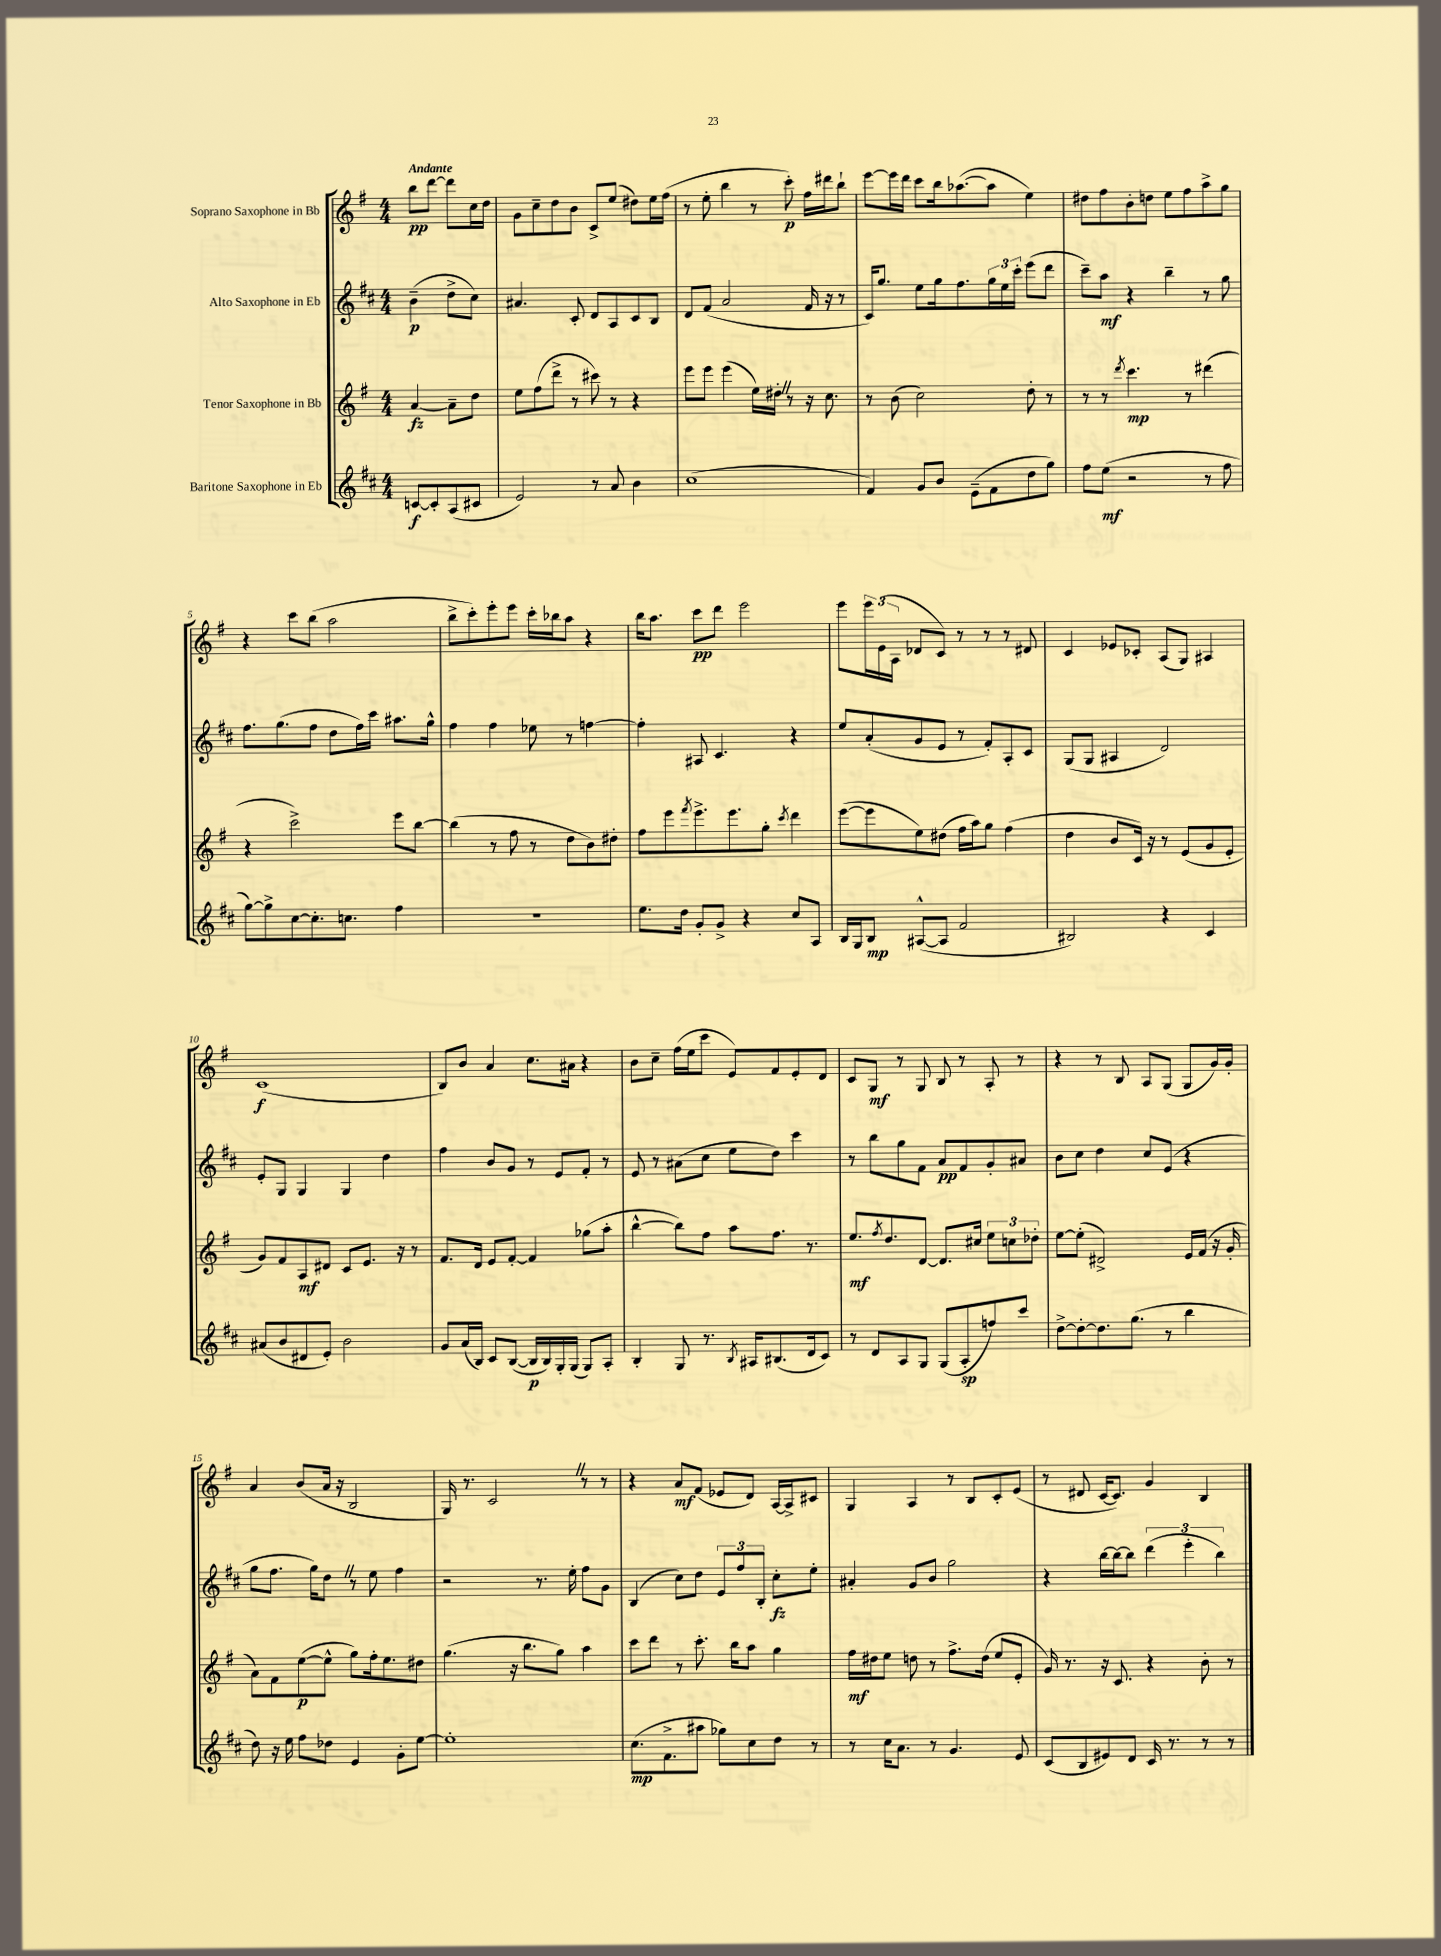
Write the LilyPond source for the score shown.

<<
\new StaffGroup <<
\new Staff = "s0" \with { instrumentName = "Soprano Saxophone in Bb" } {
    \clef treble \key g \major \numericTimeSignature \time 4/4 \partial 2 \tempo "Andante"
    b''8\pp d'''8~ d'''8 c''16 d''16 |
    g'8 c''8-- d''8 b'8 c'8-> e''8( dis''8) e''16 fis''16( |
    r8 e''8-. b''4 r8 c'''8-.\p) fis''16 dis'''16 b''8-! |
    e'''8~ e'''16 d'''16 c'''8 b''16 aes''8.~( aes''8 e''4) |
    dis''8 fis''8 b'8-. d''8 e''8 fis''8 a''8-> g''8 |
    r4 c'''8 b''8( a''2 |
    b''8-> c'''8-.) e'''8-. e'''8 c'''16-. bes''16 a''8 r4 |
    b''16 a''8. c'''8\pp d'''8 e'''2 |
    e'''8 \tuplet 3/2 { e'''16 e'16( a16 } des'8 c'8) r8 r8 r8 dis'8 |
    c'4 ees'8 ces'8-. a8( g8) ais4 |
    c'1\f( |
    b8) b'8 a'4 c''8. ais'16 r4 |
    b'8 c''8-- fis''16( e''16 c'''8 e'8) fis'8 e'8-. d'8 |
    c'8 g8\mf r8 g8 b8 r8 a8-. r8 |
    r4 r8 b8 a8 g8( g8 g'16) g'16-. |
    a'4 b'8( a'16 r16 b2 |
    g16) r8. c'2 \once \override BreathingSign.text = \markup { \musicglyph "scripts.caesura.straight" } \breathe r8 r8 |
    r4 a'8\mf fis'8( ees'8 d'8) a16~ a16-> cis'8 |
    g4 a4 r8 b8 c'8-. e'8( |
    r8 dis'8 c'16~ c'8.) g'4 b4 \bar "|." |
}
\new Staff = "s1" \with { instrumentName = "Alto Saxophone in Eb" } {
    \clef treble \key d \major \numericTimeSignature \time 4/4 \partial 2
    b'4--\p( d''8-> cis''8) |
    ais'4. cis'8-. d'8 a8 cis'8 b8 |
    d'8 fis'8( a'2 fis'16 r16 r8 |
    cis'16) g''8. e''8 g''16 fis''8. \tuplet 3/2 { g''16 e''16 cis'''16-. } e'''8( d'''8 |
    cis'''8--) a''8\mf r4 b''4-- r8 g''8 |
    fis''8. g''8.( fis''8 d''8 fis''16) cis'''16 ais''8. g''16-^ |
    fis''4 fis''4 ees''8 r8 f''4~ |
    f''4-. ais8 cis'4. r4 |
    e''8 a'8-.( g'8 e'8 r8 fis'8-.) a8-. cis'8 |
    g8( g8 ais4 d'2) |
    e'8-. g8 g4 g4 d''4 |
    fis''4 b'8 g'8 r8 e'8 fis'8-. r8 |
    e'8 r8 ais'8( cis''8 e''8 d''8) cis'''4 |
    r8 b''8 g''8 fis'8 a'8\pp fis'8 g'8-. ais'8 |
    b'8 cis''8 d''4 cis''8 e'8( r4 |
    g''8 fis''8. g''16) d''8 \once \override BreathingSign.text = \markup { \musicglyph "scripts.caesura.straight" } \breathe r8 e''8 fis''4 |
    r2 r8. e''16-. fis''8 g'8 |
    b4( cis''8) d''8 \tuplet 3/2 { e'8 fis''8 b8-. } cis''8-.\fz e''8-. |
    ais'4-. g'8 b'8 g''2 |
    r4 b''16~ b''16~ b''8 \tuplet 3/2 { d'''4( e'''4-. b''4) } \bar "|." |
}
\new Staff = "s2" \with { instrumentName = "Tenor Saxophone in Bb" } {
    \clef treble \key g \major \numericTimeSignature \time 4/4 \partial 2
    a'4~\fz a'8-- d''8 |
    e''8 fis''8( d'''8-> r8 cis'''8) r8 r4 |
    e'''8 e'''8 e'''4( e''16) dis''16-. \once \override BreathingSign.text = \markup { \musicglyph "scripts.caesura.straight" } \breathe r8 r16 c''8. |
    r8 b'8( c''2) d''8-. r8 |
    r8 r8 \acciaccatura { d'''8 } c'''4.\mp r8 dis'''4( |
    r4 c'''2->) e'''8 b''8~ |
    b''4( r8 fis''8 r8 d''8 b'8) dis''8-. |
    fis''8 e'''8 \acciaccatura { fis'''8 } e'''8.-> e'''8. g''8-. \acciaccatura { c'''8 } d'''4 |
    e'''8~( e'''8 e''8) dis''8( fis''16 a''16) g''8 fis''4( |
    d''4 b'8 c'16) r16 r8 e'8( g'8 e'8-. |
    g'8) fis'8 a8\mf dis'8 c'8 e'8. r16 r8 |
    fis'8. d'16 e'8 fis'8~-. fis'4 ges''8( a''8-. |
    b''4~-^ b''8) fis''8 a''8 fis''8. r8. |
    e''8.\mf \acciaccatura { fis''8 } d''8. d'8~ d'8. cis''16 \tuplet 3/2 { e''8 c''8 des''8-. } |
    e''8~ e''8-.( dis'2->) e'16 fis'16( r16 g'16-. |
    a'8) fis'8 e''8~\p( e''8-^ g''8) fis''16-. e''8. dis''8 |
    g''4.( r16 b''8. g''8) a''4 |
    c'''8 d'''8 r8 c'''8.-. b''16 a''8 g''4 |
    fis''16\mf dis''16 e''8 d''8 r8 fis''8.-> d''16( e''8 e'8-. |
    g'16) r8. r16 c'8. r4 b'8-. r8 \bar "|." |
}
\new Staff = "s3" \with { instrumentName = "Baritone Saxophone in Eb" } {
    \clef treble \key d \major \numericTimeSignature \time 4/4 \partial 2
    c'8~\f c'8-. a8( cis'8 |
    e'2) r8 a'8 b'4 |
    cis''1( |
    fis'4) g'8 b'8 e'8--( fis'8 d''8 g''8) |
    fis''8 e''8\mf( r2 r8 fis''8 |
    g''8~) g''8-> cis''8~ cis''8.-. c''8. fis''4 |
    R1 |
    e''8. d''16 g'8-. g'8-> r4 cis''8 a8 |
    b16 g16 b8\mp ais8~-^( ais8 fis'2 |
    bis2) r4 cis'4 |
    ais'8( b'8 dis'8 e'8-.) b'2 |
    g'8 a'16( b16) cis'8 b8~( b16\p b16) g16-. g16( g8) a8-. |
    b4-. g8 r8. \acciaccatura { b8 } ais16 bis8.( d'16 cis'8) |
    r8 d'8 a8 g8 g8( a8-.\sp f''8) cis'''8 |
    d''8~-> d''8~-. d''8. g''8.( r8 b''4 |
    d''8) r16 e''16 fis''8 des''8 e'4 g'8-. e''8~ |
    e''1-. |
    cis''8.\mp( fis'8.-> ais''8 ges''8) cis''8 d''8 r8 |
    r8 cis''16 a'8. r8 g'4. e'8 |
    cis'8( b8 eis'8) d'8 cis'16 r8. r8 r8 \bar "|." |
}
>>
>>
